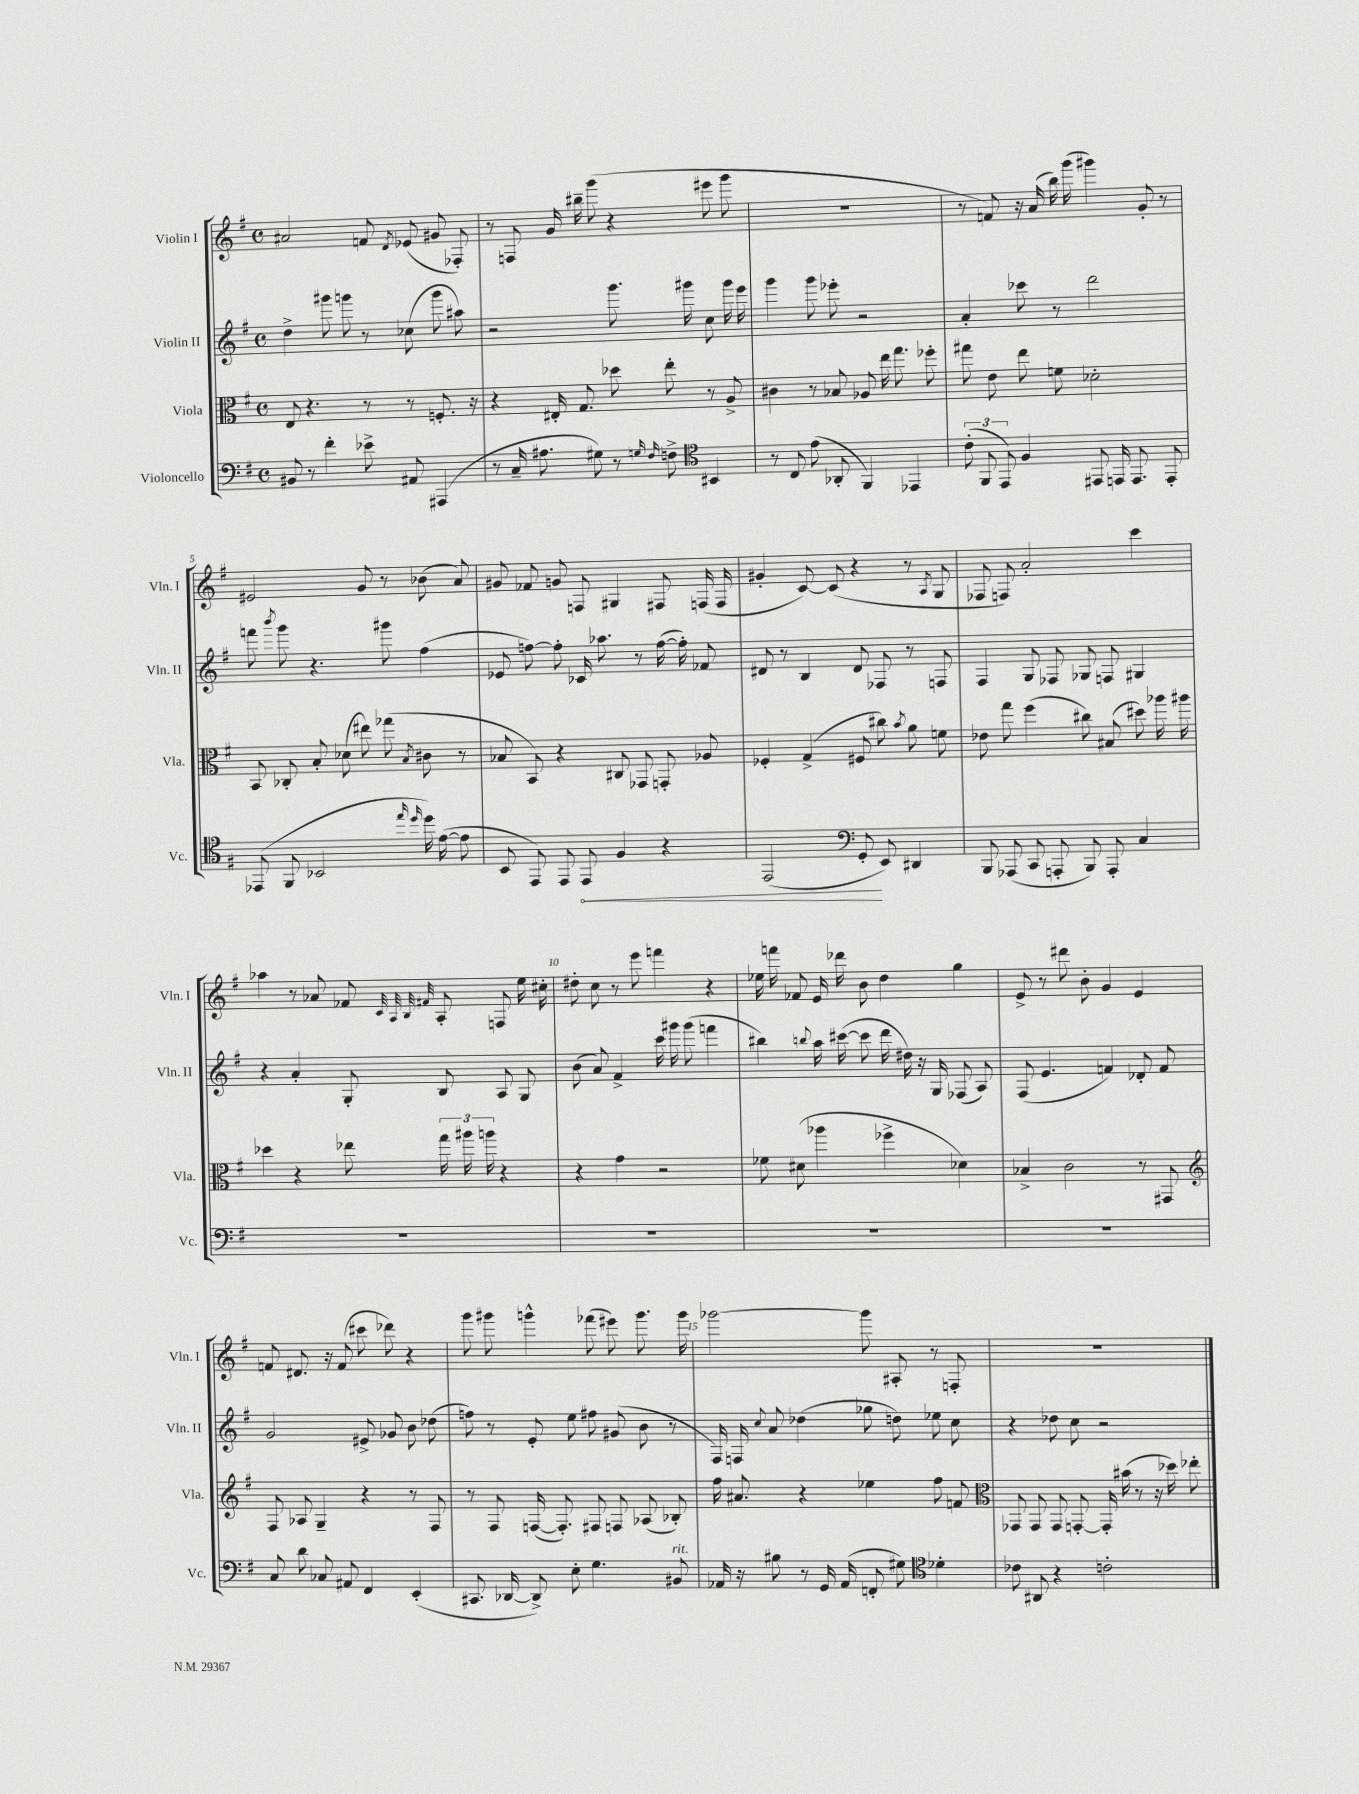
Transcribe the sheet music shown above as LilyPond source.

<<
\new StaffGroup <<
\new Staff = "s0" \with { instrumentName = "Violin I" shortInstrumentName = "Vln. I" } {
    \clef treble \key g \major \defaultTimeSignature \time 4/4
    \autoBeamOff ais'2 f'8 \acciaccatura { d'8 } ees'8( gis'8 fes8-.) |
    r8 f8 g'16 bis''16-- g'''8( r4 eis'''8 g'''8 |
    R1 |
    r8 f'8) r16 a'16( b''16) g'''16( gis'''4) g'8-. r8 |
    eis'2 g'8 r8 bes'8( a'8) |
    gis'8 fes'8 g'8 f8 gis4 fis8 f16( f16 |
    gis'4-. c'8~) c'8( r4 r8 \acciaccatura { a8 } g8 |
    fes8 f8) a'2-. c'''4 |
    aes''4 r8 aes'8 fes'8 \grace { c'32 a32 b32 fis'32 } a8-. f8 e''16 cis''16-. |
    dis''8-. c''8 r8 e'''8 f'''4 r4 |
    ees''16 f'''16 fes'8 e'16 des'''16 b'8 d''4 g''4 |
    e'8-> r8 dis'''8 b'8-. g'4 e'4 |
    f'8 dis'8. r16 f'8( cis'''8 des'''8) r4 |
    g'''8 gis'''8 g'''4-^ fes'''8( eis'''8) g'''8. g'''16 |
    ges'''2~ ges'''8 ais8-. r8 f8-. |
    R1 \bar "|." |
}
\new Staff = "s1" \with { instrumentName = "Violin II" shortInstrumentName = "Vln. II" } {
    \clef treble \key g \major \defaultTimeSignature \time 4/4
    \autoBeamOff d''4-> gis'''8 g'''8 r8 ces''8( g'''8 ais''8) |
    r2 g'''8. gis'''16 c''8 gis'''16 e'''16 |
    g'''4 g'''8 ees'''8-. r2 |
    a'4-. ces'''8 r8 d'''2 |
    f'''8 \acciaccatura { b'''8 } g'''8 r4. gis'''8 fis''4( |
    ees'8 f''8~) f''8-. ces'16 aes''8. r8 f''16~( f''16-.) fes'8 |
    dis'8 r8 b4 dis'8 fes8 r8 f8 |
    fis4 g8 fes8 ges8 f8 gis4 |
    r4 a'4-. g8-. b8 a8 g8 |
    b'8( a'8) fis'4-> c'''16 gis'''16 gis'''8( f'''4 |
    bis''4) \appoggiatura { b''8 } a''16 cis'''16~( cis'''8 d'''16 dis''16) r16 g16 fes8( a8) |
    fis8( e'4. f'4) des'8-. f'8 |
    g'2 eis'8-> ges'8 b'8 des''8( |
    f''8) r8 e'8-. e''8 fis''8 gis'8( b'8 r8 |
    fis16) f16 \appoggiatura { c''8 } a'8 des''4( ges''8 d''8) ees''8 c''8 |
    r4 des''8 c''8 r2 \bar "|." |
}
\new Staff = "s2" \with { instrumentName = "Viola" shortInstrumentName = "Vla." } {
    \clef alto \key g \major \defaultTimeSignature \time 4/4
    \autoBeamOff e8 r4. r8 r8 f8.-. r16 |
    r4 eis16-. g8. des''8 e''8-. r8 a8-> |
    cis'4 r8 bes8 aes8 e''16 g''8. fes''8-. |
    gis''8 e'8 e''8 f'8 des'2-. |
    b,8 ces8-. b8-. des'8( eis''8) ges''8( \acciaccatura { b8 } cis'8 r8 |
    bes8 b,8) r4 cis8 ges,8 g,8-. aes8 |
    fes4-. g4->( fis8 cis''8) \acciaccatura { b'8 } a'8 f'8 |
    ees'8 g''8 fis''4( cis''8) bis8( dis''8) aes''16 ais''16 |
    des''4 r4 ees''8 \tuplet 3/2 { g''16 ais''16 a''16 } r4 |
    r4 g'4 r2 |
    fes'8 dis'8( aes''4 fes''4-> des'4) |
    bes4-> c'2 r8 gis,8 |
    \clef treble fis8 aes8 g4-- r4 r8 fis8 |
    r8 fis8 f16~( f8.-.) fis8 f8 aes8( bes8-.) |
    fis''16 ais'8. r4 ees''4 fis''8 f'8 |
    \clef alto ges,8 ges,8 ges,8 g,8~-. g,16-. bis'16( r8 r16 des''16) ees''8-. \bar "|." |
}
\new Staff = "s3" \with { instrumentName = "Violoncello" shortInstrumentName = "Vc." } {
    \clef bass \key g \major \defaultTimeSignature \time 4/4
    \autoBeamOff bis,8 r8 fis'4-. ees'8-> ais,8 ais,,4( |
    r8 c16-- ais8. gis8) r8 \grace { g16 fis16 } f8-> \clef tenor bis,4 |
    r8 c8 e'8( aes,8-. fis,4) ees,4 |
    \tuplet 3/2 { c'8-.( fis,8 e,8) } fis4 eis,8 e,16 e,8. e,8-. |
    ees,8( fis,8 bes,2 \grace { e''16 d''16 } d''16) e'16~( e'8 |
    b,8 e,8) e,8 \once \override Hairpin.circled-tip = ##t e,8\< fis4 r4 |
    e,2( \clef bass g,8-.\! e,8) dis,4 |
    b,,8 aes,,8( c,8 a,,8-. b,,8) a,,8-. c4 |
    R1 |
    R1 |
    R1 |
    R1 |
    c8 d'8 ces8 ais,8 fis,4 e,4-.( |
    cis,8. des,16~ des,8->) e8-. g4. bis,8^\markup { \italic "rit." } |
    aes,16 r16 bis8 r8 g,16 aes,16( f,8-. gis8) \clef tenor des'4-. |
    ces'8 ais,8 r4 c'2-. \bar "|." |
}
>>
>>
\layout { \context { \Score \override BarNumber.break-visibility = ##(#f #t #t) barNumberVisibility = #(every-nth-bar-number-visible 5) } }
